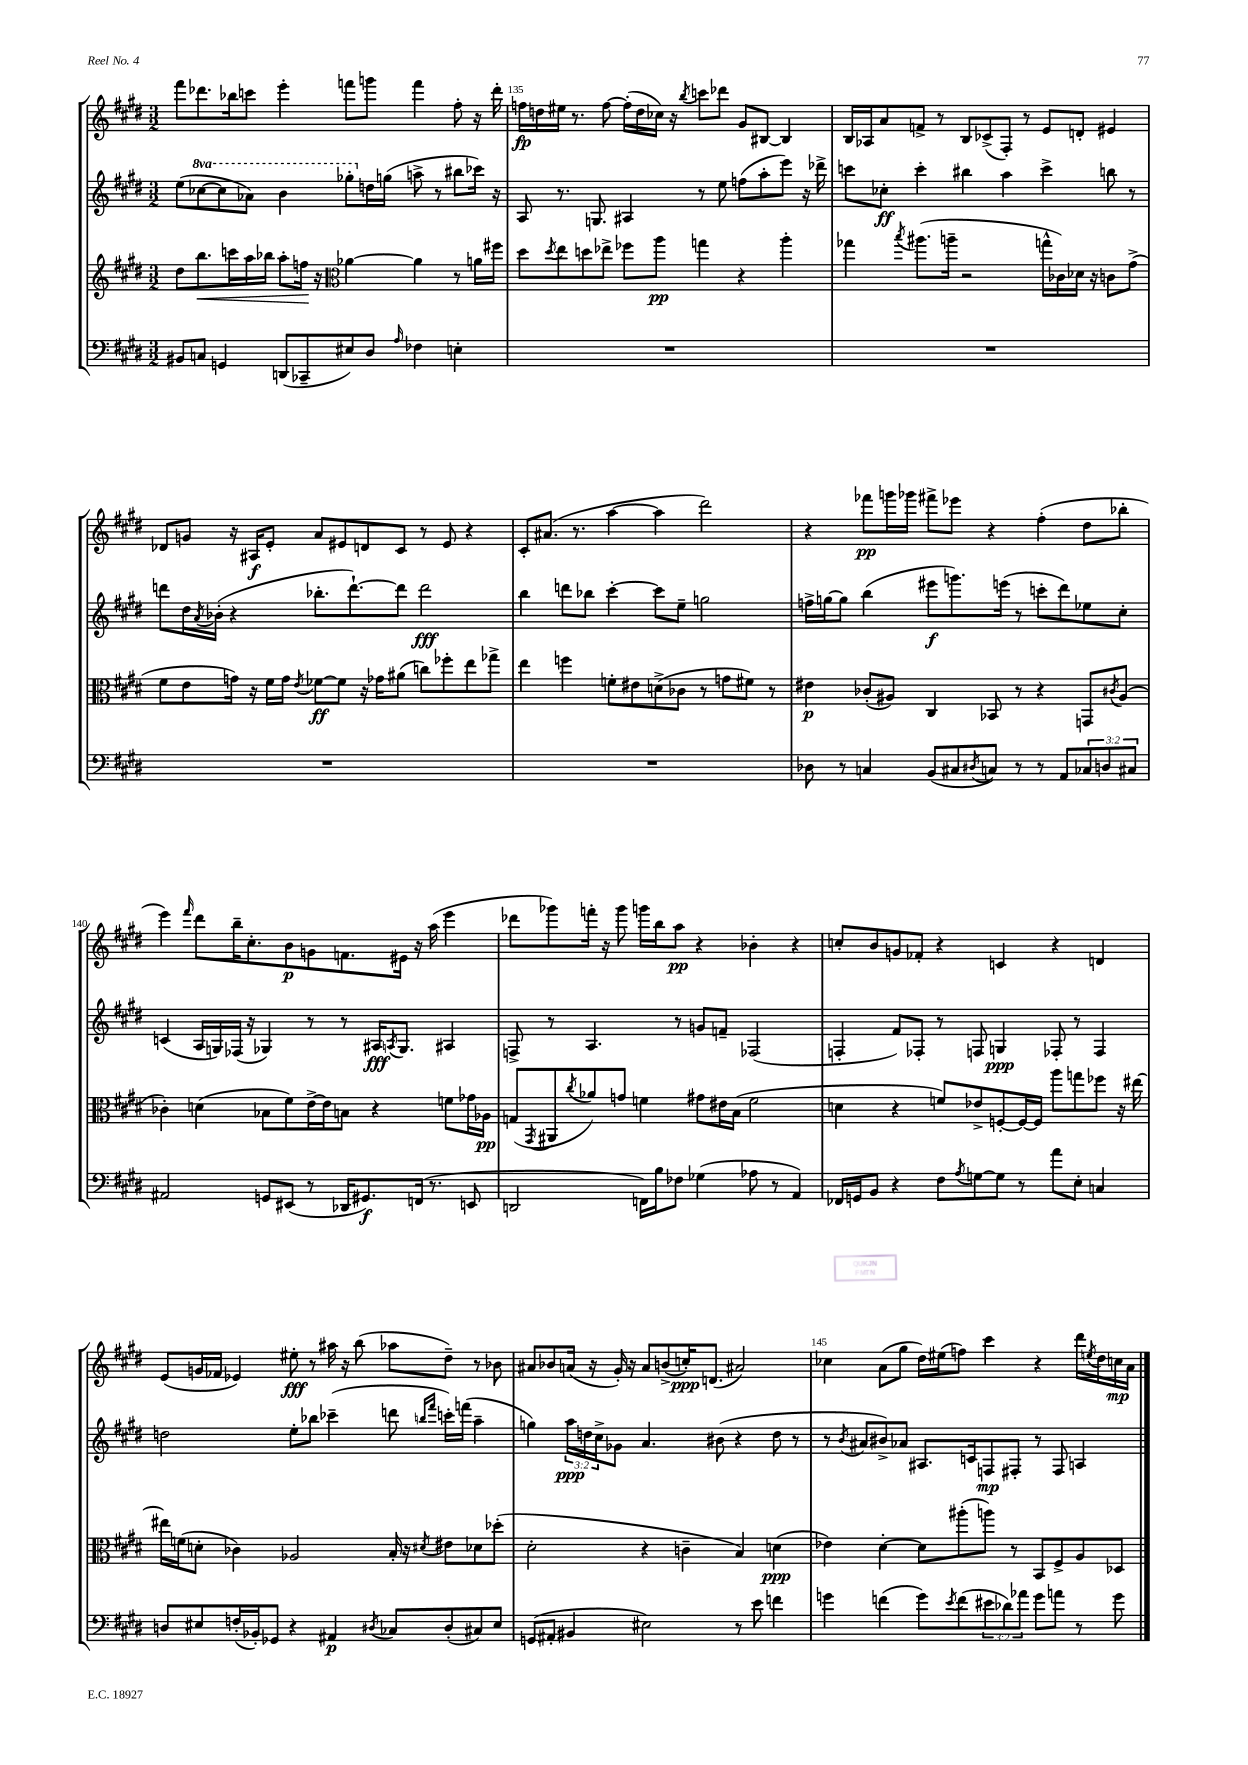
<<
\new StaffGroup <<
\new Staff = "s0" {
    \clef treble \key e \major \numericTimeSignature \time 3/2
    fis'''8 des'''8. bes''16 c'''8 e'''4-. f'''8 g'''8 f'''4 fis''8-. r16 des'''16-. |
    f''16\fp d''16 eis''16 r8. f''8~ f''16-.( d''16 ces''16) r16 \acciaccatura { b''8 } c'''8 des'''8 gis'8 bis8~ bis4 |
    b16 aes16 a'8 f'8-> r8 b8 ces'8->( fis8-.) r8 e'8 d'8-. eis'4 |
    des'8 g'8 r16 ais16\f e'8-. a'8 eis'8 d'8 cis'8 r8 eis'8 r4 |
    cis'8-. ais'8.( r8. a''4~ a''4 dis'''2) |
    r4 fes'''8\pp g'''16 ges'''16 fis'''8-> ees'''8 r4 fis''4-.( dis''8 bes''8-. |
    e'''4) \grace { fis'''16 } dis'''8 b''16-- cis''8.-. b'8\p g'8 f'8. eis'16 r16 a''16( e'''4 |
    des'''8 ges'''8) f'''16-. r16 ges'''8 g'''16 b''16 a''8\pp r4 bes'4-. r4 |
    c''8-. b'8 g'8 fes'8-. r4 c'4 r4 d'4 |
    e'8( g'16 fes'16 ees'4) eis''8-.\fff r8 ais''16 r16 b''8( aes''8 dis''8--) r8 bes'8 |
    ais'8 bes'8 a'16( r16 gis'16-.) r16 a'8 b'8->( c''16-.\ppp) d'8.( ais'2) |
    ces''4 a'8( gis''8 dis''16) eis''16( f''8) cis'''4 r4 dis'''16 \acciaccatura { e''8 } dis''16 c''16\mp a'16 \bar "|." |
}
\new Staff = "s1" {
    \clef treble \key e \major \numericTimeSignature \time 3/2 \override Staff.TupletNumber.text = #tuplet-number::calc-fraction-text \set Staff.ottavationMarkups = #ottavation-simple-ordinals
    e''8( \ottava #1 ces'''8~ ces'''8 aes''8) b''4 ges'''8-. \ottava #0 d''16 g''16( a''8-> r8 bis''8 ces'''!16) r16 |
    a8 r8. g8. ais4 r8 e''8 f''8( a''8-. e'''8) r16 des'''16-> |
    c'''8 ces''8-.\ff c'''4-. bis''4 a''4 c'''4-> b''8 r8 |
    d'''8 dis''16 \acciaccatura { a'8 } bes'16-.( r4 bes''8.-. d'''8.~-!) d'''8 d'''2\fff |
    b''4 d'''8 bes''8 cis'''4~-. cis'''8 e''8-- g''2 |
    f''16-> g''16~ g''8 b''4( eis'''8\f g'''8.) e'''16( r8 c'''8-. dis'''8) ees''8 cis''8-. |
    c'4( a16 g16) fes16( r16 ges4) r8 r8 ais16\fff \acciaccatura { a8 } ges8. ais4 |
    f8-> r8 a4. r8 g'8 f'8-- fes2( |
    f4-. fis'8) fes8-. r8 f8 g4\ppp fes8-. r8 fes4 |
    d''2 e''8-. bes''8 ces'''4--( d'''8 \grace { b''16 fis'''16 } c'''16-.) f'''16( a''4-- |
    g''4) \tuplet 3/2 { a''16\ppp d''16 cis''16-> } ges'8 a'4. bis'8( r4 d''8 r8 |
    r8 \acciaccatura { b'8 } ais'8 bis'8->) aes'8 ais8. c'16 f8\mp fis8-. r8 fis8 a4 \bar "|." |
}
\new Staff = "s2" {
    \clef treble \key e \major \numericTimeSignature \time 3/2
    dis''8 b''8.\< c'''16 a''16 bes''16 a''8-. f''16\! r16 \clef alto aes'4~ aes'4 r8 a'16 fis''16 |
    dis''8 \acciaccatura { dis''8 } e''8 d''8 ees''8-> fes''8 a''8\pp g''4 r4 a''4-. |
    ges''4 \acciaccatura { b''8 } ais''8.( a''16-- r2 g''16-^ ces'16) des'16 r16 c'8 gis'8->( |
    fis'8 e'8 g'16) r16 fis'16 g'16 \acciaccatura { e'8 } fes'8~\ff fes'8 r16 ges'16 ais'8( c''8) fes''8-. e''8 ges''8-> |
    e''4 f''4 f'8-. eis'8 d'8->( ces'8 r8 g'8 fis'8) r8 |
    eis'4\p ces'8-.( ais8) cis4 bes,8 r8 r4 g,8 \acciaccatura { cis'8 } ais8( |
    ces'4-.) d'4( bes8 fis'8) e'16~-> e'16 b8 r4 f'8 ges'16 aes16\pp |
    g8( \acciaccatura { gis,8 } ais,8 \acciaccatura { cis''8 } aes'8) g'8 f'4 gis'8 eis'16 b16( f'2 |
    d'4 r4 f'8) ees'8-> f8~-. f16~ f16 a''8 g''8 fes''8 r16 eis''16~ |
    eis''16 f'16( d'8-. ces'4) aes2 b16-. r16 \acciaccatura { dis'8 } eis'8 des'8 des''8-.( |
    dis'2-. r4 c'4-- b4) d'4\ppp( |
    ees'4) dis'4~-. dis'8 ais''8-.( a''8) r8 b,8 fis8-> a8 des8 \bar "|." |
}
\new Staff = "s3" {
    \clef bass \key e \major \numericTimeSignature \time 3/2 \override Staff.TupletNumber.text = #tuplet-number::calc-fraction-text
    bis,8 c8 g,4 d,8( ces,8-- eis8) dis8 \grace { a16 } fes4 e4-. |
    R1. |
    R1. |
    R1. |
    R1. |
    des8 r8 c4 b,8( cis8 \acciaccatura { dis8 } c8) r8 r8 a,8 \tuplet 3/2 { ces8 d8 cis8 } |
    ais,2 g,8 eis,8( r8 des,16 gis,8.\f) f,16( r8. e,8 |
    d,2 f,16) b16 fes8 ges4( aes8 r8 a,4) |
    fes,16 g,16 b,8 r4 fis8 \acciaccatura { a8 } g8~ g8 r8 a'8 e8-. c4 |
    d8 eis8 f16-.( bes,16-.) ges,8 r4 ais,4\p \acciaccatura { dis8 } ces8 dis8-.( cis8) eis8 |
    g,8( ais,8-. bis,4 eis2) r8 e'8 f'4 |
    g'4 f'4( g'8) \acciaccatura { e'8 } f'8( \tuplet 3/2 { eis'8 des'8) aes'8 } g'8 a'8 r8 g'8 \bar "|." |
}
>>
>>
\layout { \context { \Score currentBarNumber = #134 \override BarNumber.break-visibility = ##(#f #t #t) barNumberVisibility = #(every-nth-bar-number-visible 5) } }
